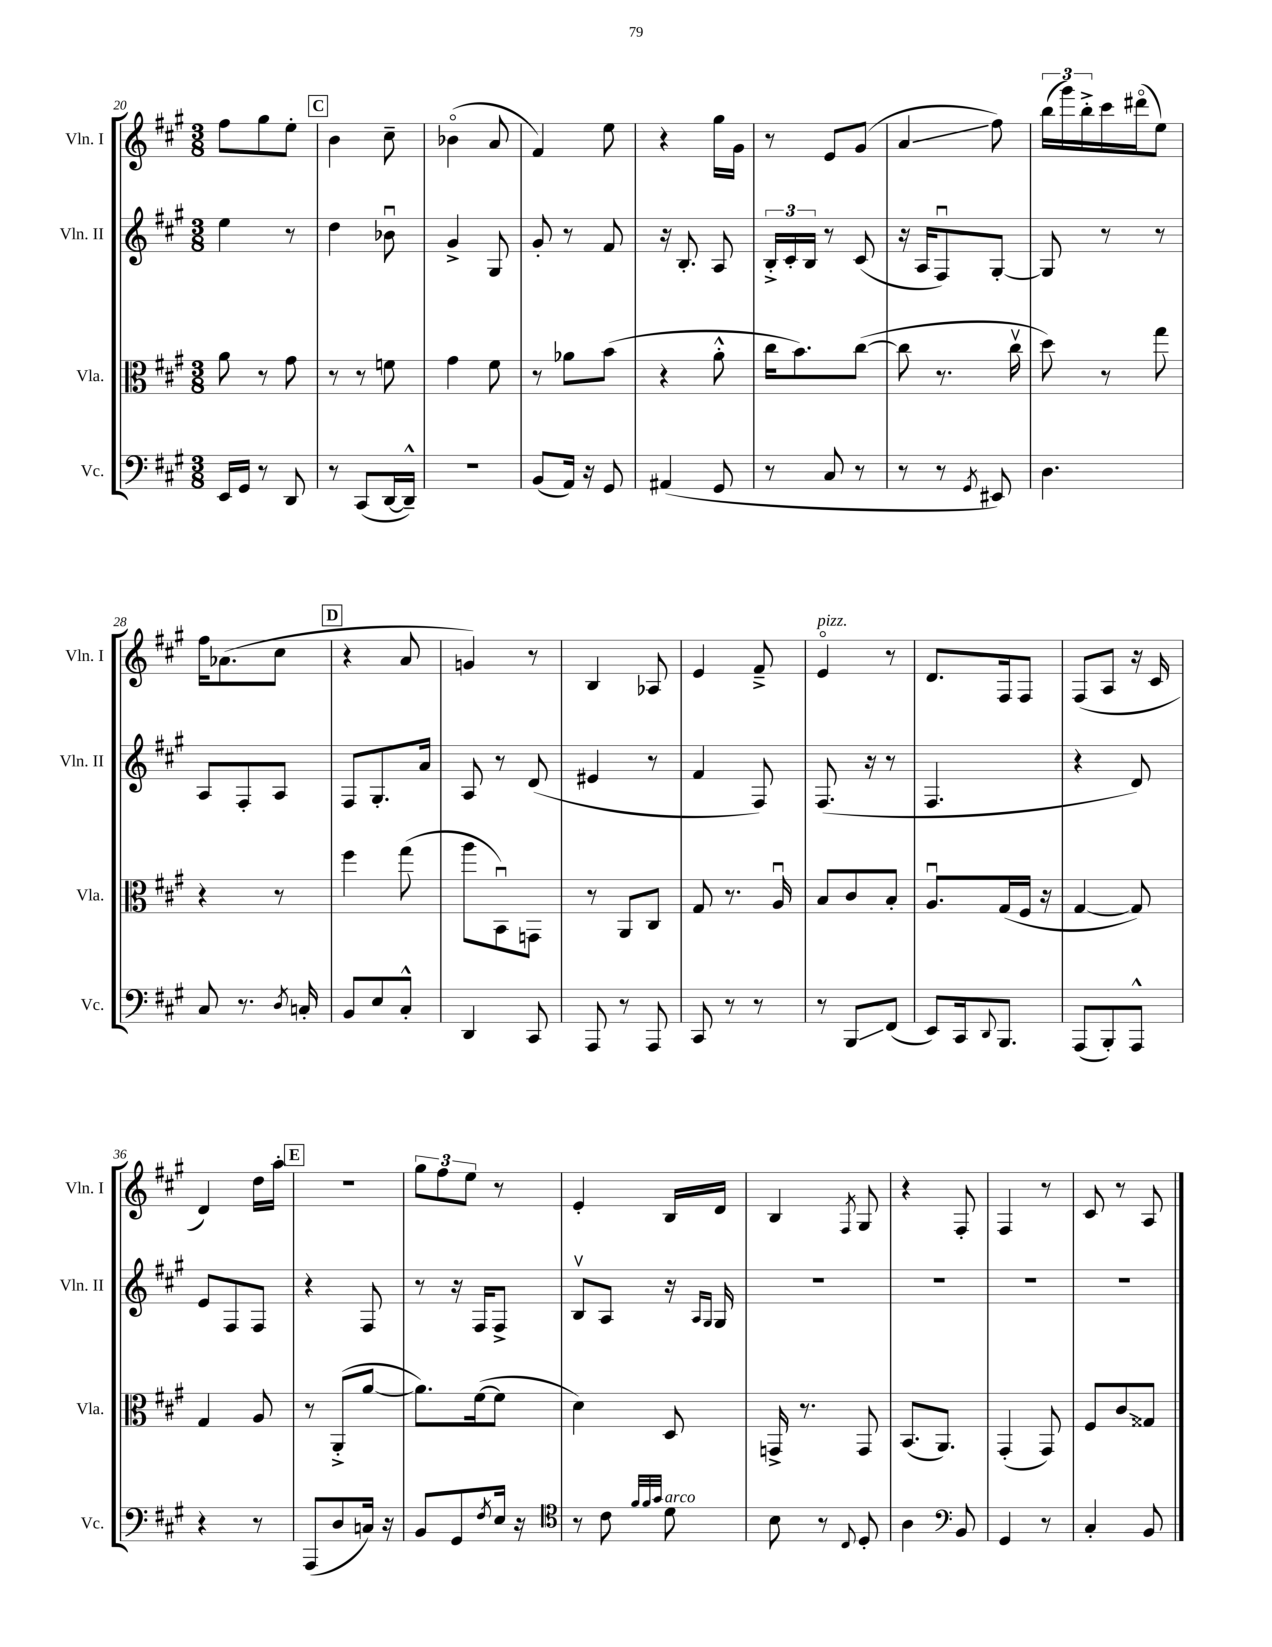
<<
\new StaffGroup <<
\new Staff = "s0" \with { instrumentName = "Vln. I" shortInstrumentName = "Vln. I" } {
    \clef treble \key a \major \numericTimeSignature \time 3/8
    fis''8 gis''8 e''8-. |
    \mark \markup { \box "C" } b'4 cis''8-- |
    bes'4\flageolet( a'8 |
    fis'4) e''8 |
    r4 gis''16 gis'16 |
    r8 e'8 gis'8( |
    a'4\glissando fis''8) |
    \tuplet 3/2 { b''16( gis'''16) b''16-.-> } cis'''16 dis'''16\flageolet( e''8) |
    fis''16 aes'8.( cis''8 |
    \mark \markup { \box "D" } r4 a'8 |
    g'4) r8 |
    b4 aes8 |
    e'4 fis'8---> |
    e'4\flageolet^\markup { \italic "pizz." } r8 |
    d'8. fis16 fis8 |
    fis8( a8 r16 cis'16 |
    d'4) d''16 a''16-. |
    \mark \markup { \box "E" } R4. |
    \tuplet 3/2 { gis''8 fis''8 e''8 } r8 |
    e'4-. b16 d'16 |
    b4 \acciaccatura { fis8 } gis8 |
    r4 fis8-. |
    fis4 r8 |
    cis'8 r8 a8 \bar "|." |
}
\new Staff = "s1" \with { instrumentName = "Vln. II" shortInstrumentName = "Vln. II" } {
    \clef treble \key a \major \numericTimeSignature \time 3/8
    e''4 r8 |
    \mark \markup { \box "C" } d''4 bes'8\downbow |
    gis'4-> gis8 |
    gis'8-. r8 fis'8 |
    r16 b8.-. a8 |
    \tuplet 3/2 { b16-.-> cis'16-. b16 } r8 cis'8( |
    r16 a16 fis8\downbow) gis8~-. |
    gis8 r8 r8 |
    a8 fis8-. a8 |
    \mark \markup { \box "D" } fis8 gis8.-. a'16 |
    a8 r8 d'8( |
    eis'4 r8 |
    fis'4 fis8) |
    fis8.( r16 r8 |
    fis4. |
    r4 d'8) |
    e'8 fis8 fis8 |
    \mark \markup { \box "E" } r4 fis8 |
    r8 r16 fis16 fis8-> |
    b8\upbow a8 r16 \grace { a16 gis16 } gis16 |
    R4. |
    R4. |
    R4. |
    R4. \bar "|." |
}
\new Staff = "s2" \with { instrumentName = "Vla." shortInstrumentName = "Vla." } {
    \clef alto \key a \major \numericTimeSignature \time 3/8
    a'8 r8 gis'8 |
    \mark \markup { \box "C" } r8 r8 f'8 |
    gis'4 fis'8 |
    r8 aes'8 b'8( |
    r4 a'8-.-^ |
    cis''16 b'8.) cis''8~( |
    cis''8 r8. cis''16\upbow |
    d''8) r8 gis''8 |
    r4 r8 |
    \mark \markup { \box "D" } fis''4 gis''8( |
    a''8 b,8\downbow) g,8 |
    r8 a,8 cis8 |
    gis8 r8. a16\downbow |
    b8 cis'8 b8-. |
    a8.\downbow gis16( fis16 r16 |
    gis4~ gis8) |
    gis4 a8 |
    \mark \markup { \box "E" } r8 a,8-.->( a'8~ |
    a'8.) fis'16~( fis'8 |
    d'4) d8 |
    g,16-> r8. g,8 |
    b,8.( a,8.) |
    gis,4-.( gis,8) |
    fis8 cis'8\glissando gisis8 \bar "|." |
}
\new Staff = "s3" \with { instrumentName = "Vc." shortInstrumentName = "Vc." } {
    \clef bass \key a \major \numericTimeSignature \time 3/8
    e,16 gis,16 r8 d,8 |
    \mark \markup { \box "C" } r8 cis,8( d,16~ d,16---^) |
    r4. |
    b,8( a,16) r16 gis,8 |
    ais,4( gis,8 |
    r8 cis8 r8 |
    r8 r8 \acciaccatura { gis,8 } eis,8) |
    d4. |
    cis8 r8. \acciaccatura { d8 } c16-. |
    \mark \markup { \box "D" } b,8 e8 cis8-.-^ |
    d,4 cis,8 |
    a,,8 r8 a,,8 |
    cis,8 r8 r8 |
    r8 b,,8\glissando fis,8( |
    e,8) cis,16 \appoggiatura { d,8 } b,,8. |
    a,,8( b,,8-.) a,,8-^ |
    r4 r8 |
    \mark \markup { \box "E" } a,,8( d8 c16) r16 |
    b,8 gis,8 \acciaccatura { fis8 } e16 r16 |
    \clef tenor r8 cis'8 \grace { fis'32 fis'32 gis'32 } d'8^\markup { \italic "arco" } |
    b8 r8 \appoggiatura { cis8 } d8-. |
    a4 \clef bass b,8 |
    gis,4 r8 |
    cis4-. b,8 \bar "|." |
}
>>
>>
\layout { \context { \Score currentBarNumber = #20 } }
